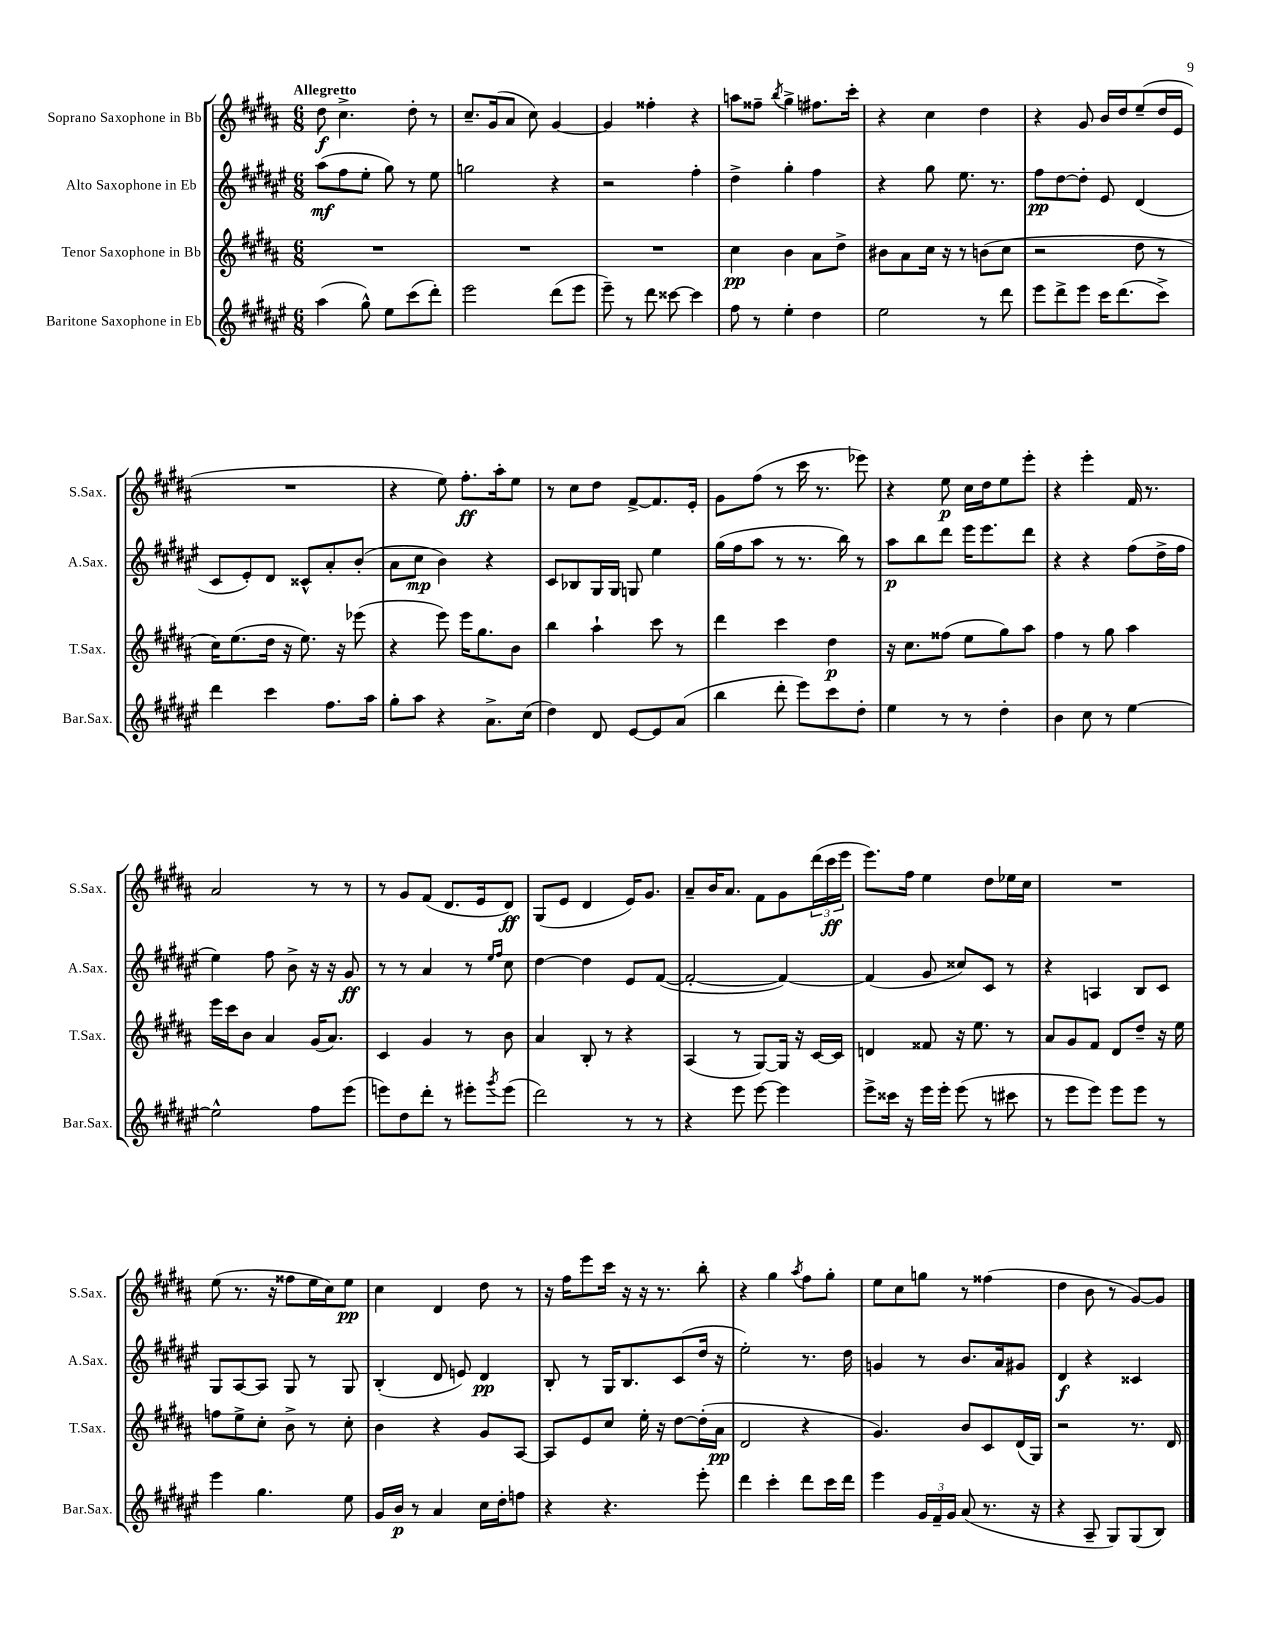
<<
\new StaffGroup <<
\new Staff = "s0" \with { instrumentName = "Soprano Saxophone in Bb" shortInstrumentName = "S.Sax." } {
    \clef treble \key b \major \numericTimeSignature \time 6/8 \tempo "Allegretto"
    dis''8\f cis''4.-> dis''8-. r8 |
    cis''8.-- gis'16( ais'8 cis''8) gis'4~ |
    gis'4 fisis''4-. r4 |
    a''8 fisis''8-- \acciaccatura { b''8 } gis''4-> fis''8. cis'''16-. |
    r4 cis''4 dis''4 |
    r4 gis'8 b'16 dis''16 e''8--( dis''16 e'16 |
    R2. |
    r4 e''8) fis''8.-.\ff ais''16-. e''8 |
    r8 cis''8 dis''8 fis'8~-> fis'8. e'16-. |
    gis'8 fis''8( r8 cis'''16 r8. ees'''8) |
    r4 e''8\p cis''16 dis''16 e''8 e'''8-. |
    r4 e'''4-. fis'16 r8. |
    ais'2 r8 r8 |
    r8 gis'8 fis'8( dis'8. e'16 dis'8\ff) |
    gis8( e'8 dis'4 e'16) gis'8. |
    ais'8-- b'16 ais'8. fis'8 gis'8 \tuplet 3/2 { dis'''16( cis'''16\ff e'''16 } |
    e'''8.) fis''16 e''4 dis''8 ees''16 cis''16 |
    R2. |
    e''8( r8. r16 fisis''8 e''16 cis''16) e''8\pp |
    cis''4 dis'4 dis''8 r8 |
    r16 fis''16 e'''8 cis'''16 r16 r16 r8. b''8-. |
    r4 gis''4 \acciaccatura { ais''8 } fis''8 gis''8-. |
    e''8 cis''8 g''8 r8 fisis''4( |
    dis''4 b'8 r8 gis'8~) gis'8 \bar "|." |
}
\new Staff = "s1" \with { instrumentName = "Alto Saxophone in Eb" shortInstrumentName = "A.Sax." } {
    \clef treble \key fis \major \numericTimeSignature \time 6/8
    ais''8\mf( fis''8 eis''8-. gis''8) r8 eis''8 |
    g''2 r4 |
    r2 fis''4-. |
    dis''4-> gis''4-. fis''4 |
    r4 gis''8 eis''8. r8. |
    fis''8\pp dis''8~ dis''8-. eis'8 dis'4( |
    cis'8 eis'8-.) dis'8 cisis'8-^ ais'8-. b'8-.( |
    ais'8 cis''8\mp b'4) r4 |
    cis'8 bes8 gis16 gis16 g8 eis''4 |
    gis''16( fis''16 ais''8 r8 r8. b''16) r8 |
    ais''8\p b''8 dis'''8 eis'''16 eis'''8. dis'''8 |
    r4 r4 fis''8( dis''16-> fis''16 |
    eis''4) fis''8 b'8-> r16 r16 gis'8\ff |
    r8 r8 ais'4 r8 \grace { eis''16 fis''16 } cis''8 |
    dis''4~ dis''4 eis'8 fis'8~( |
    fis'2~-. fis'4~) |
    fis'4( gis'8 cisis''8) cis'8 r8 |
    r4 a4 b8 cis'8 |
    gis8 ais8~ ais8 gis8 r8 gis8 |
    b4-.( dis'8 e'8) dis'4\pp |
    b8-. r8 gis16 b8. cis'8( dis''16 r16 |
    eis''2-.) r8. dis''16 |
    g'4 r8 b'8. ais'16 gis'8 |
    dis'4\f r4 cisis'4 \bar "|." |
}
\new Staff = "s2" \with { instrumentName = "Tenor Saxophone in Bb" shortInstrumentName = "T.Sax." } {
    \clef treble \key b \major \numericTimeSignature \time 6/8
    R2. |
    R2. |
    R2. |
    cis''4\pp b'4 ais'8 dis''8-> |
    bis'8 ais'8 cis''16 r16 r8 b'8( cis''8 |
    r2 dis''8 r8 |
    cis''16) e''8.( dis''16 r16 e''8.) r16 ees'''8( |
    r4 e'''8) e'''16 gis''8. b'8 |
    b''4 ais''4-! cis'''8 r8 |
    dis'''4 cis'''4 dis''4\p |
    r16 cis''8. fisis''8( e''8 gis''8) ais''8 |
    fis''4 r8 gis''8 ais''4 |
    e'''16 cis'''16 b'8 ais'4 gis'16( ais'8.) |
    cis'4 gis'4 r8 b'8 |
    ais'4 b8-. r8 r4 |
    ais4( r8 gis8~) gis16 r16 cis'16~ cis'16 |
    d'4 fisis'8 r16 e''8. r8 |
    ais'8 gis'8 fis'8 dis'8 dis''8-- r16 e''16 |
    f''8 e''8-> cis''8-. b'8-> r8 cis''8-. |
    b'4 r4 gis'8 ais8~ |
    ais8 e'8 cis''8 e''16-. r16 dis''8~ dis''16-.( ais'16\pp |
    dis'2 r4 |
    gis'4.) b'8 cis'8 dis'16( gis16) |
    r2 r8. dis'16 \bar "|." |
}
\new Staff = "s3" \with { instrumentName = "Baritone Saxophone in Eb" shortInstrumentName = "Bar.Sax." } {
    \clef treble \key fis \major \numericTimeSignature \time 6/8
    ais''4( gis''8-^) eis''8 cis'''8( dis'''8-.) |
    eis'''2 dis'''8( eis'''8 |
    eis'''8--) r8 dis'''8 cisis'''8~ cisis'''4 |
    fis''8 r8 eis''4-. dis''4 |
    eis''2 r8 dis'''8 |
    eis'''8 dis'''8-> eis'''8 cis'''16 dis'''8.( cis'''8->) |
    dis'''4 cis'''4 fis''8. ais''16 |
    gis''8-. ais''8 r4 ais'8.-> cis''16( |
    dis''4) dis'8 eis'8~ eis'8 ais'8( |
    b''4 dis'''8-. eis'''8) cis'''8 dis''8-. |
    eis''4 r8 r8 dis''4-. |
    b'4 cis''8 r8 eis''4~ |
    eis''2-^ fis''8 eis'''8( |
    e'''8) dis''8 dis'''8-. r8 eis'''8-. \acciaccatura { gis'''8 } eis'''8( |
    dis'''2) r8 r8 |
    r4 eis'''8 eis'''8~ eis'''4 |
    eis'''8-> cisis'''16 r16 eis'''16 eis'''16-. eis'''8( r8 cis'''8 |
    r8 eis'''8 eis'''8) eis'''8 eis'''8 r8 |
    eis'''4 gis''4. eis''8 |
    gis'16 b'16\p r8 ais'4 cis''16 dis''16-. f''8 |
    r4 r4. eis'''8-. |
    dis'''4 cis'''4-. dis'''8 cis'''16 dis'''16 |
    eis'''4 \tuplet 3/2 { gis'16 fis'16-- gis'16 } ais'8( r8. r16 |
    r4 ais8-- gis8) gis8( b8) \bar "|." |
}
>>
>>
\layout { \context { \Score \remove "Bar_number_engraver" } }
